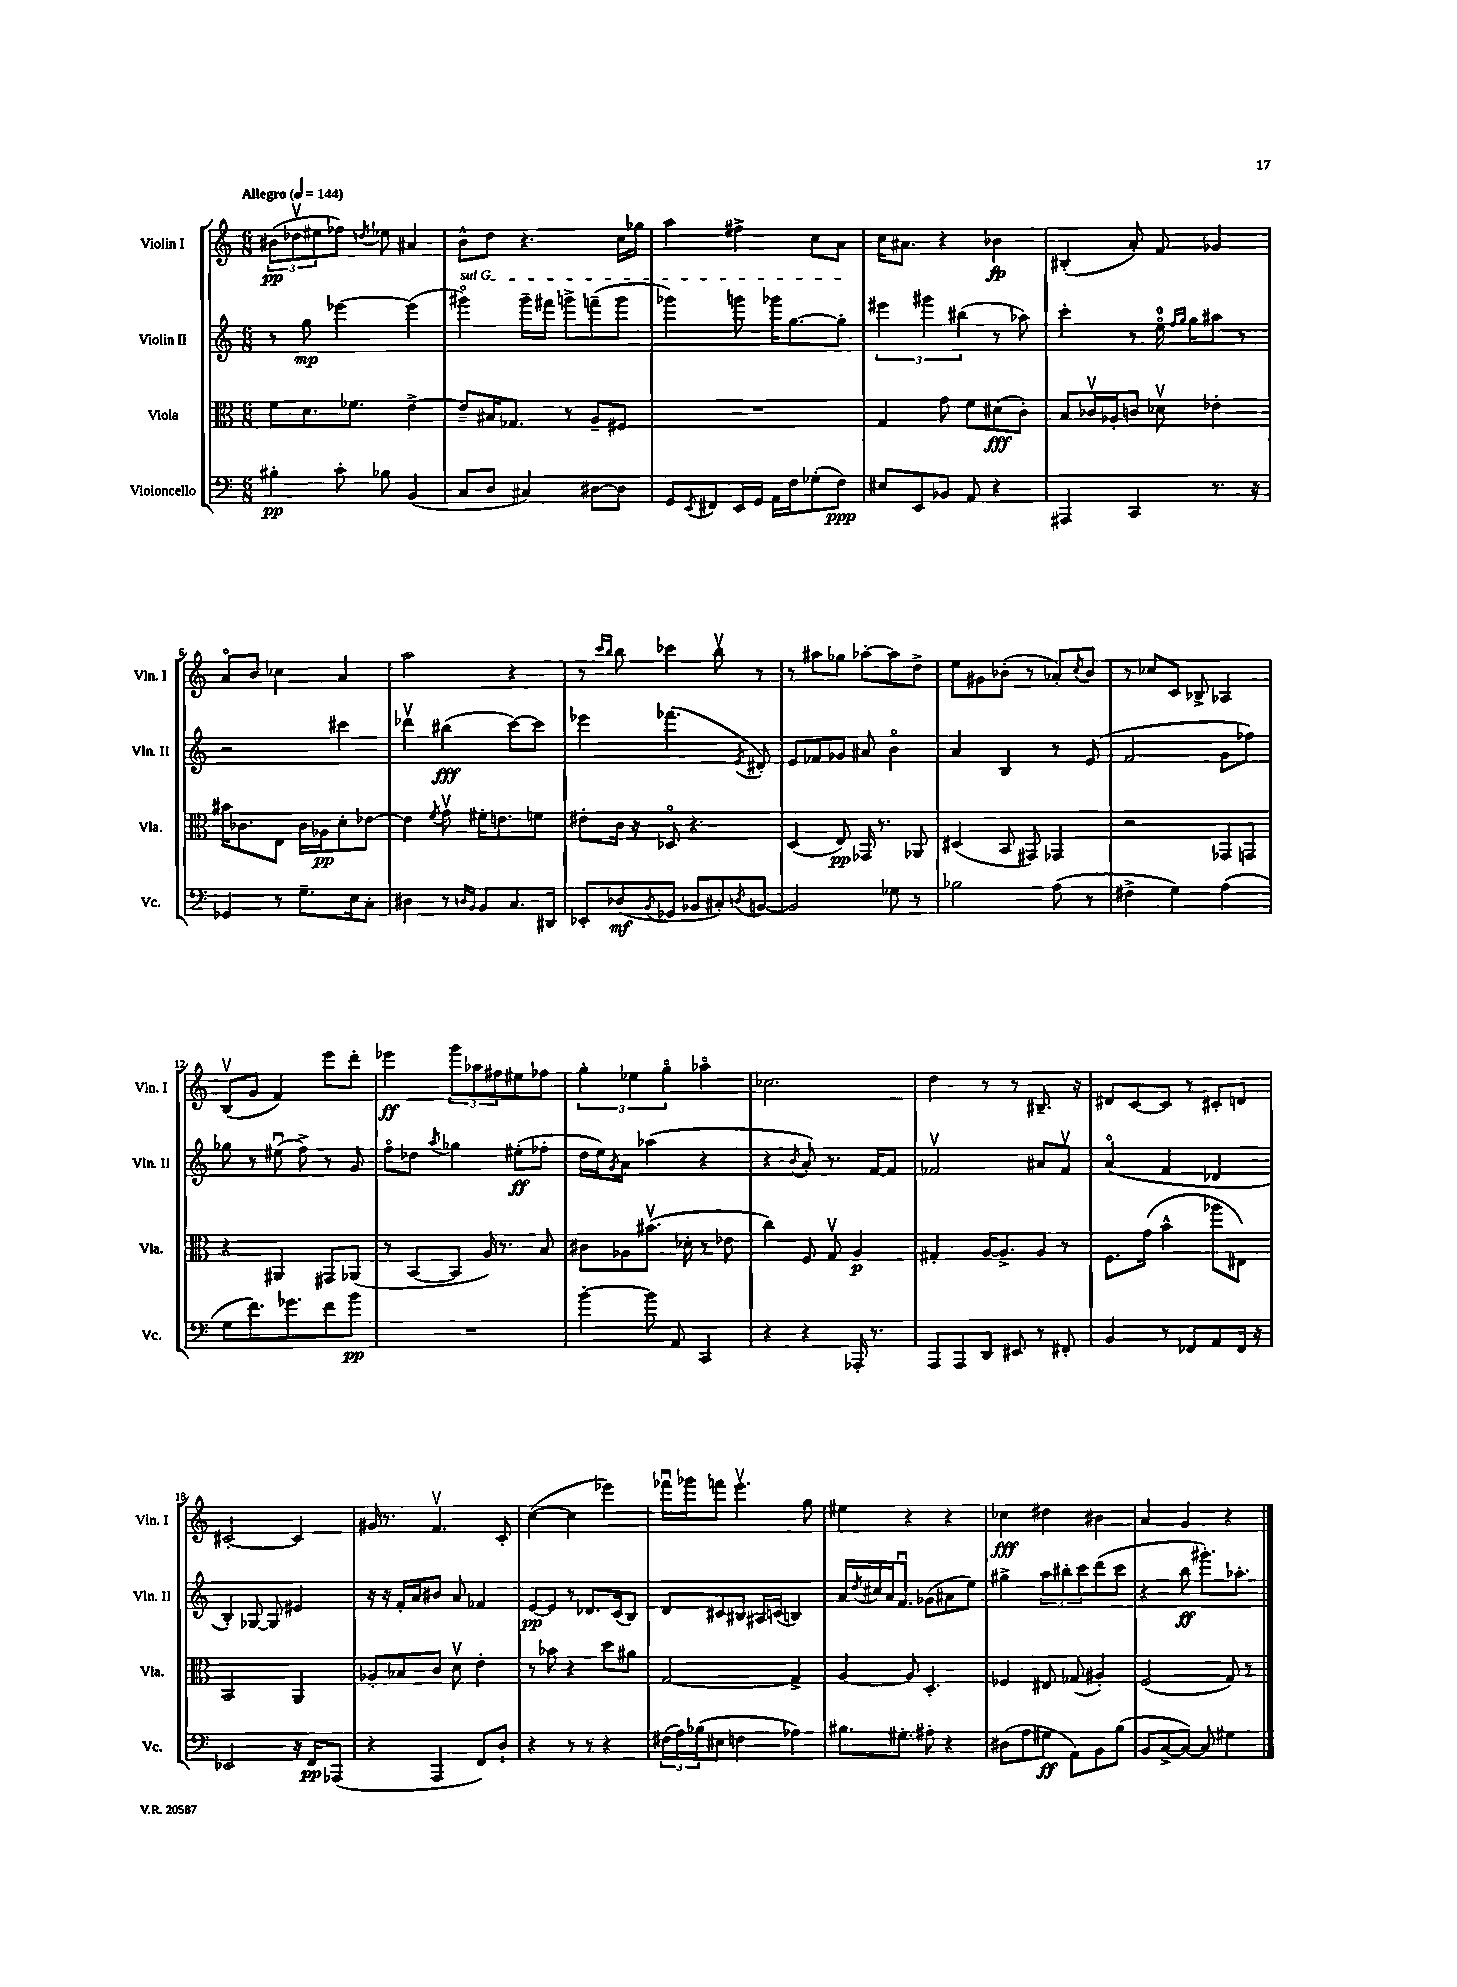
<<
\new StaffGroup <<
\new Staff = "s0" \with { instrumentName = "Violin I" shortInstrumentName = "Vln. I" } {
    \clef treble \key c \major \numericTimeSignature \time 6/8 \tempo "Allegro" 4 = 144
    \tuplet 3/2 { bis'8\pp( des''8\upbow eis''8 } fes''8) \acciaccatura { d''8 } ees''8 ais'4 |
    b'8-^ d''8 r4. c''16 ges''16 |
    a''4 fis''4-> c''8 a'8 |
    c''16 ais'8. r4 bes'4\fp |
    bis4-.( a'8-.) f'8 ges'4 |
    a'8\flageolet b'8 ces''4 a'4 |
    a''2 r4 |
    r8 \grace { c'''16 b''16 } b''8 ces'''4 b''8\upbow r8 |
    r8 ais''8 ges''8 aes''8~-. aes''8 d''8-> |
    e''8 gis'8 bes'8-.( r8 aes'8-.) \acciaccatura { c''8 } bes'8 |
    r8 ces''8 c'8 bes8-> aes4 |
    b8\upbow( g'8 f'4) e'''8 d'''8-. |
    ees'''4\ff \tuplet 3/2 { g'''8 aes''8 fis''8 } eis''8 fes''8 |
    \tuplet 3/2 { g''4-. ees''4 g''4\flageolet } aes''4\flageolet |
    ces''2. |
    d''4 r8 r8 bis8.-- r16 |
    dis'8 c'8~ c'8 r8 cis'8-. d'8 |
    cis'2~-. cis'4 |
    gis'16 r8. f'4.\upbow c'8-. |
    c''4~( c''4 ees'''4) |
    fes'''16\downbow ges'''16 f'''8 e'''4.\upbow g''8 |
    eis''4 r4 r4 |
    ces''4\fff dis''4 bis'4 |
    a'4 g'4 r4 \bar "|." |
}
\new Staff = "s1" \with { instrumentName = "Violin II" shortInstrumentName = "Vln. II" } {
    \clef treble \key c \major \numericTimeSignature \time 6/8
    r8 g''8\mp ees'''4~ ees'''4( |
    \once \override TextSpanner.bound-details.left.text = \markup { \italic "sul G" } gis'''4\flageolet\startTextSpan) gis'''16-- fis'''16 g'''8-> f'''8--( g'''8 |
    ges'''4) g'''8 ges'''16 g''8.~ g''8-.\stopTextSpan |
    \tuplet 3/2 { eis'''4 gis'''4 bis''4( } r8 aes''8) |
    c'''4-. r8 e''16-0\flageolet \grace { f''16 g''16 } g''16 ais''8 r8 |
    r2 cis'''4 |
    des'''4\upbow bis''4\fff( c'''8~) c'''8 |
    ees'''4 fes'''4.( \acciaccatura { e'8 } dis'8-.) |
    e'8 fes'8 ges'8 ais'8 b'4\flageolet |
    a'4 b4 r8 e'8( |
    f'2 g'8 fes''8) |
    ges''8 r8 eis''8\downbow( f''8->) r8 g'8 |
    f''8\flageolet des''8 \acciaccatura { a''8 } ges''4 eis''8-.\ff( fes''8-. |
    d''16 e''16) \acciaccatura { g'8 } a'8 aes''4( r4 |
    r4 \acciaccatura { b'8 } a'8-.) r8. f'16~ f'8 |
    fes'2\upbow ais'8 fes'8\upbow |
    a'4\flageolet( f'4 des'4 |
    b4-.) ges8~ ges8 eis'4 |
    r16 r16 f'16-. a'16 bis'8 a'8 fes'4 |
    e'8~\pp e'8 r8 des'8. c'16( b8) |
    d'8 cis'8 bis8 ais16 c'16( b4) |
    a'16 \acciaccatura { d''8 } cis''16 a'16 f'8.\downbow ges'8( ais'8 e''8) |
    gis''4-> \tuplet 3/2 { a''8 bis''8-. c'''8 } d'''8( c'''8 |
    r4 b''8\ff gis'''8.-.) aes''8.-. \bar "|." |
}
\new Staff = "s2" \with { instrumentName = "Viola" shortInstrumentName = "Vla." } {
    \clef alto \key c \major \numericTimeSignature \time 6/8
    f'8 d'8. fes'8. e'4~-> |
    e'8-- bis16 ges8. r8 a8-- fis8 |
    R2. |
    g4 g'8 f'8 dis'8\fff( c'8-.) |
    b8 ces'16\upbow aes16-. c'8 des'8\upbow ees'4-. |
    bis'16 ces'8. e8 ces'16 aes16\pp d'8-. ees'8~ |
    ees'4 \acciaccatura { f'8 } g'8\upbow fis'16-. e'8. f'8 |
    eis'8-. c'16 r16 des8\flageolet r4. |
    d4( e8\pp) ges,16 r8. aes,8 |
    dis4( b,8 gis,8) ges,4 |
    r2 ges,8 g,8 |
    r4 ais,4 gis,8 aes,8( |
    r8 b,8~ b,8 a16) r8. b8 |
    cis'8 aes8 bis'8.\upbow( des'16-. r8 ees'8 |
    c''4) f8 g8\upbow a4\p |
    gis4-. a16~ a8.-> a8 r8 |
    f8. g'16( b'4-^ aes''8 eis8) |
    b,2 a,4 |
    aes8-. bes8 c'8 d'8\upbow e'4-. |
    r8 bes'8 r4 d''8 ais'8 |
    g2~ g4-> |
    a4~ a8 d4.-. |
    fes4 eis8 ges8( ais4-.) |
    f2( g8) r8 \bar "|." |
}
\new Staff = "s3" \with { instrumentName = "Violoncello" shortInstrumentName = "Vc." } {
    \clef bass \key c \major \numericTimeSignature \time 6/8
    bis4-.\pp c'8-. bes8 b,4( |
    c8 d8 cis4) dis8~ dis8 |
    g,8 \acciaccatura { e,8 } fis,8 e,16 g,16 a,16 f16 ges8-.( f8\ppp) |
    eis8 e,8 bes,8 a,8 r4 |
    ais,,4 c,4 r8. r16 |
    ges,4 r8 g8.-- e16 c8-. |
    dis4 r8 \grace { d16 b,16 } b,8 c8. dis,16 |
    ees,8-. des8\mf( \acciaccatura { b,8 } ges,8 bes,8 cis8-.) \acciaccatura { d8 } b,8~ |
    b,2 ges8 r8 |
    bes2 a8( r8 |
    fis4-> g4) a4( |
    g8 f'8.) ges'8. f'8 b'8\pp |
    R2. |
    b'4~-. b'8 a,8 c,4 |
    r4 r4 aes,,16-. r8. |
    a,,8 a,,8 d,8 eis,8 r8 fis,8-. |
    b,4 r8 fes,8 a,8 fes,16 r16 |
    ees,2 r16 f,16\pp aes,,8( |
    r4 a,,4 f,8) d8-! |
    r4 r8 r8 r4 |
    \tuplet 3/2 { fis16( a16) bes16( } eis8 f4 aes4) |
    bis8. gis8.-. ais8-. r4 |
    dis8( a8 gis8\ff a,8) b,8 b8( |
    b,8 c8~-> c8~) c8 gis4 \bar "|." |
}
>>
>>
